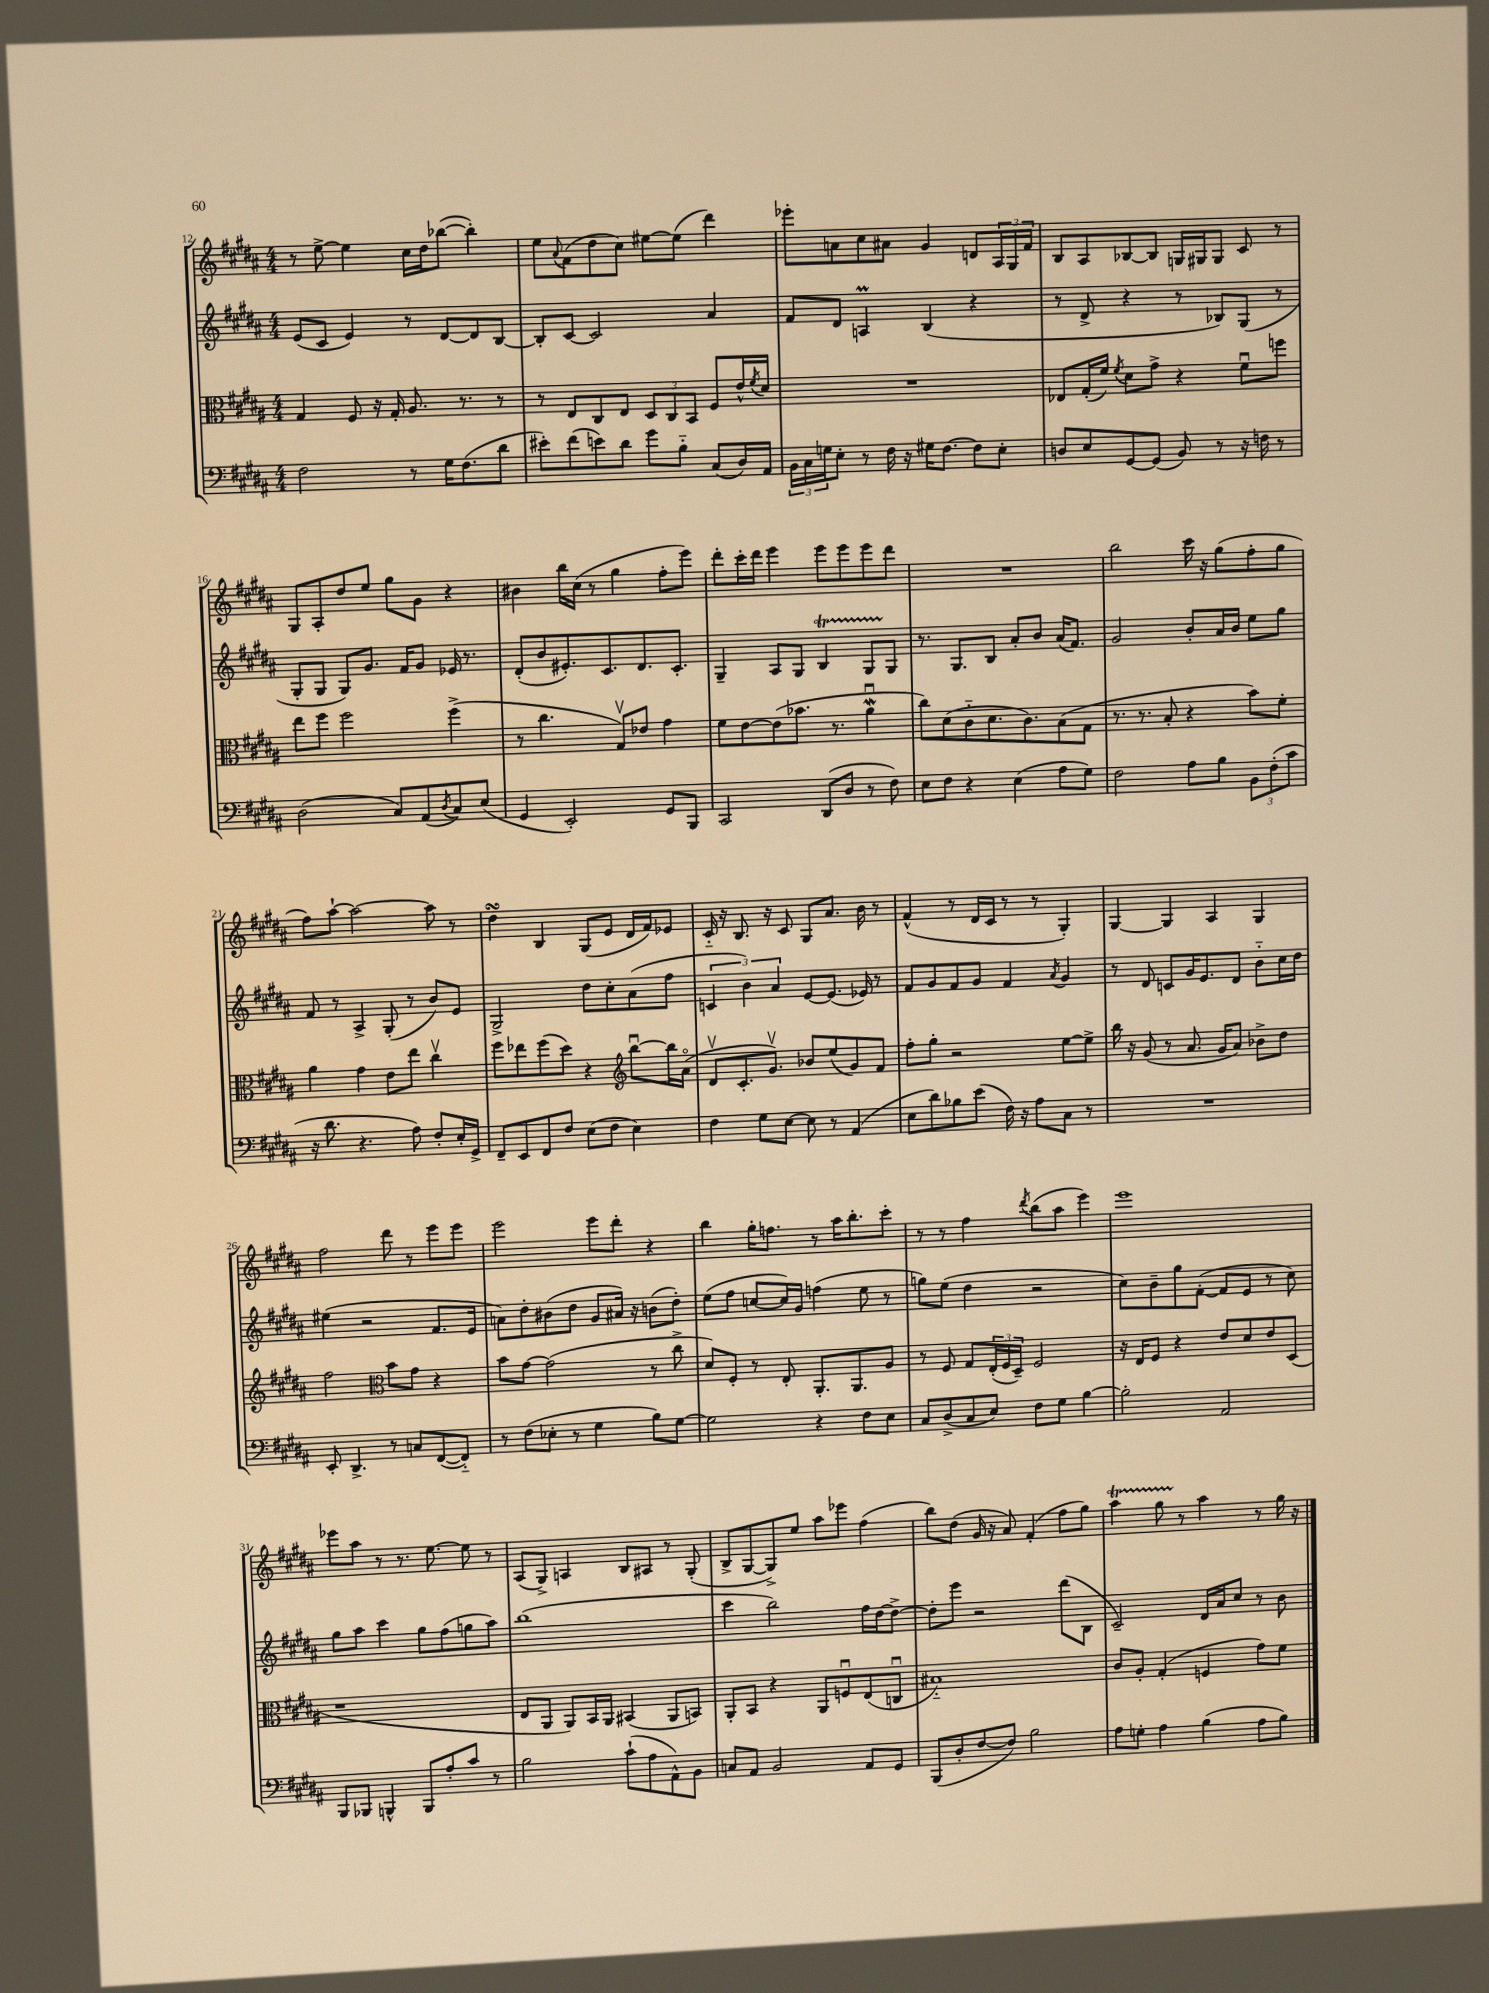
<<
\new StaffGroup <<
\new Staff = "s0" {
    \clef treble \key b \major \numericTimeSignature \time 4/4
    r8 e''8~-> e''4 cis''16 dis''16 bes''8~( bes''4-.) |
    e''8 \appoggiatura { ais'8 } fis'8( dis''8 cis''8) eis''8~ eis''8( dis'''4) |
    ees'''8-. a'8 cis''8 ais'8 gis'4 d'8 \tuplet 3/2 { ais16 gis16 fis'16 } |
    b8 ais8 bes8~ bes8 g16 gis16 gis8 cis'8 r8 |
    gis8 ais8-. dis''8 e''8 gis''8 gis'8 r4 |
    bis'4 b''16 cis''16( r8 gis''4 fis''8-. e'''8) |
    dis'''8-. cis'''16-. dis'''16 e'''4 e'''8 e'''8 e'''8 dis'''8 |
    R1 |
    b''2 cis'''16 r16 gis''8( fis''8-. gis''8 |
    fis''8) ais''8~-! ais''2~ ais''8 r8 |
    dis''4\turn b4 gis8( e'8 dis'16 fis'16) ees'8 |
    cis'16-_ r16 b8. r16 cis'8 gis8 ais'8. b'16 r8 |
    fis'4-^( r8 dis'16 cis'16 r8 r8 gis4-.) |
    gis4~ gis4 ais4 gis4 |
    fis''2 dis'''8 r8 e'''8 e'''8 |
    e'''2 e'''8 dis'''8-. r4 |
    b''4 gis''16-. f''8. r8 ais''16 b''8.-. cis'''8-. |
    r8 r8 fis''4 \acciaccatura { dis'''8 } b''8( ais''8 e'''4) |
    e'''1 |
    ees'''8 ais''8 r8 r8. e''8.~ e''8 r8 |
    ais8( gis8->) a4 b8 ais8 r8 gis8-.( |
    b8-> gis8~ gis8->) e''8 ais''8 ees'''8 fis''4( |
    b''8) dis''8( gis'16 r16 ais'8) fis'4-.( fis''8 gis''8) |
    ais''4\startTrillSpan gis''8 r8\stopTrillSpan ais''4 r8 gis''16 r16 \bar "|." |
}
\new Staff = "s1" {
    \clef treble \key b \major \numericTimeSignature \time 4/4
    e'8( cis'8 e'4) r8 dis'8~ dis'8 b8~ |
    b8-. cis'8~ cis'2 ais'4 |
    fis'8 dis'8 a4\prall b4( r4 |
    r8 dis'8-> r4 r8 bes8) gis8( r8 |
    gis8-. gis8 gis8) gis'8. fis'16 gis'8 ees'16 r8. |
    dis'8-.( b'8 eis'8.-.) cis'8. dis'8. cis'8.-. |
    gis4-- ais8 gis8 b4\startTrillSpan gis8 gis8\stopTrillSpan |
    r8. gis8. b8 ais'8-. b'8 ais'16( fis'8.) |
    gis'2 b'8-. ais'16 b'16 e''8 gis''8 |
    fis'8 r8 ais4-> gis8-.( r8 b'8) e'8 |
    gis2-> dis''8 cis''8-. ais'8( fis''8 |
    \tuplet 3/2 { c'4 b'4) ais'4 } e'8~ e'8.( ees'16) r8 |
    fis'8 gis'8 fis'8 gis'8 fis'4 \acciaccatura { ais'8 } gis'4 |
    r8 dis'8 c'8 gis'16 e'8. dis'8 b'8-_ cis''16 dis''16 |
    eis''4( r2 fis'8. e'16 |
    a'8) dis''8-. bis'8( dis''8 gis'8 ais'16) r16 b'8( dis''8-.) |
    e''8( fis''8 c''8~ c''16) gis'16 f''4( e''8 r8 |
    g''8) e''8( dis''4 r2 |
    cis''8) b'8-- gis''8 fis'8~-.( fis'8 e'8 r8 cis''8) |
    gis''8 ais''8 cis'''4 gis''8 fis''8( g''8 ais''8) |
    b''1( |
    cis'''4 b''2) fis''16 dis''16~ dis''8~-> |
    dis''8-. e'''8 r2 dis'''8( b8 |
    cis'2--) dis'16 ais'16 cis''8 r8 b'8 \bar "|." |
}
\new Staff = "s2" {
    \clef alto \key b \major \numericTimeSignature \time 4/4
    gis4 fis8 r16 gis16-. ais8. r8. r8 |
    r8 e8 cis8 e8 \tuplet 3/2 { dis8 cis8 b,8 } fis8 e'16-^ \acciaccatura { fis'8 } dis'16 |
    R1 |
    ees8 gis16-.( fis'16) \acciaccatura { fis'8 } dis'8 gis'8-> r4 fis'8\downbow f''8 |
    e''8 fis''8 fis''2 fis''4->( |
    r8 cis''4. gis8\upbow) ees'8 gis'4 |
    fis'8 e'8~ e'8( bes'8. r8. ais'4\downbow\mordent |
    cis''8) dis'8( cis'8-_ dis'8. cis'8.) b8( gis8 |
    r8. r8. b8-. r4 b'8) fis'8-. |
    ais'4 gis'4 e'8 e''8 cis''4\upbow |
    fis''8 ees''8 fis''8( dis''8) r4 \clef treble b''8~\downbow b''16 ais'16\flageolet( |
    dis'8\upbow cis'8.-. gis'8.\upbow) bes'8 e''8( gis'8) fis'8 |
    fis''8-. gis''8-. r2 e''8~ e''8-> |
    b''16 r16 gis'8( r8 ais'8. gis'16 ais'8) bes'8-> dis''8 |
    fis''2 \clef alto b'8 gis'8 r4 |
    b'8 gis'8~ gis'2( r8 cis''8-> |
    dis'8) fis8-. r8 e8-. ais,8.-. ais,8. ais8 |
    r8 fis8 gis8 \tuplet 3/2 { e16-.( fis16 dis16--) } fis2 |
    r16 e16 fis8 r4 e'8 dis'8 e'8 dis8( |
    r1 |
    e8 ais,8 ais,8) b,16 ais,16 bis,4( ais,8 b,8) |
    ais,8-. b,8 r4 ais,8 f8\downbow e8( c8\downbow |
    bis1-_) |
    cis'8 ais8-. gis4-.( f4 gis'8) fis'8 \bar "|." |
}
\new Staff = "s3" {
    \clef bass \key b \major \numericTimeSignature \time 4/4
    fis2 r8 gis16 fis8.( dis'8 |
    eis'8-.) fis'8( e'8) dis'8 gis'8 b8-_ cis8( dis16) ais,16 |
    \tuplet 3/2 { b,16 cis16 g16 } e8-. r8 fis16 r16 gis16 fis8.~ fis8 e8-. |
    d8 e8 gis,8~ gis,8( b,8) r8 r16 f16 r8 |
    dis2( cis8) ais,8( \acciaccatura { dis8 } cis8) e8( |
    gis,4 e,2-.) gis,8 b,,8 |
    cis,2 dis,8( dis8 r8 fis8) |
    e8 fis8 r4 e4( ais8 gis8) |
    fis2 ais8 b8 \tuplet 3/2 { b,8 fis8-.( cis'8 } |
    r16 dis'8. r4. ais8) fis8-. e16-. gis,16-> |
    fis,8-- e,8 fis,8 fis8 e8( fis8 e4) |
    fis4 gis8 e8~ e8 r8 ais,4( |
    e8 dis'8) bes8 e'8( fis16) r16 ais8 cis8 r8 |
    R1 |
    e,8-. dis,4.-> r8 c8 fis,8~( fis,8-_) |
    r8 fis8( ees8-. r8 gis4 b8) gis8~ |
    gis2 r4 fis8 e8 |
    cis8 dis8->( cis8 e8) fis8 gis8 b4~ |
    b2-. ais,2 |
    b,,8 bes,,8 b,,4-^ b,,8 ais8-. cis'8 r8 |
    b2 cis'8-!( ais8 ais,8-^) b,8 |
    c8 ais,8 b,2 ais,8 gis,8 |
    b,,8( dis8-. fis8~ fis8) b2 |
    ais8 g8-. ais4 b4( ais8 b8) \bar "|." |
}
>>
>>
\layout { \context { \Score currentBarNumber = #12 } }
